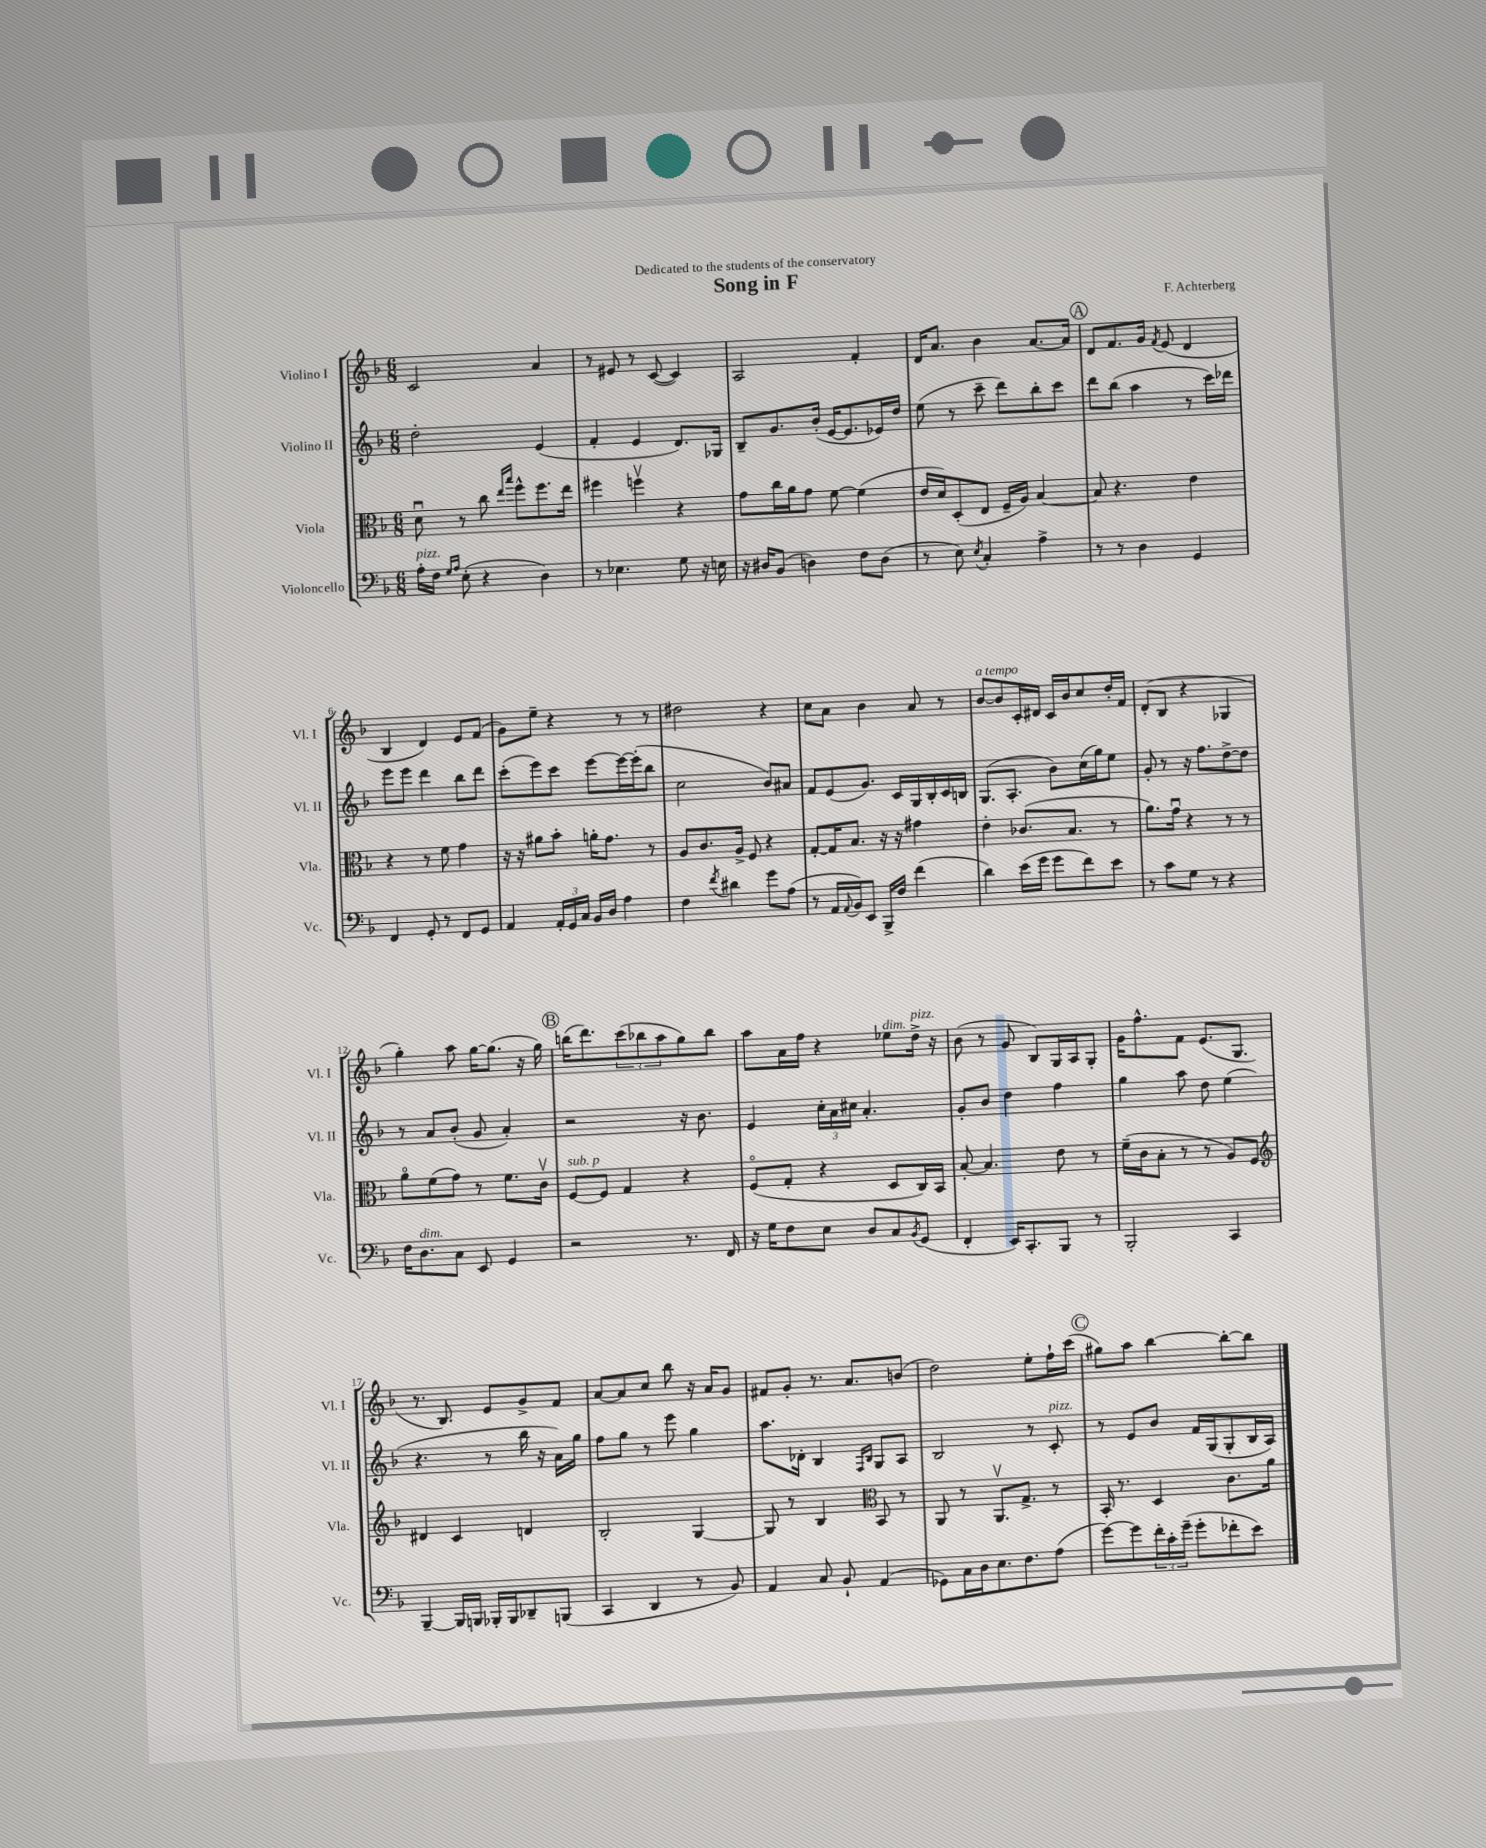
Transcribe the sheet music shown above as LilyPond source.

\header { title = "Song in F" composer = "F. Achterberg" dedication = "Dedicated to the students of the conservatory" }
<<
\new StaffGroup <<
\new Staff = "s0" \with { instrumentName = "Violino I" shortInstrumentName = "Vl. I" } {
    \clef treble \key f \major \numericTimeSignature \time 6/8
    c'2 a'4 |
    r8 eis'8 r8 c'8~( c'4) |
    a2 f'4-. |
    d'16 a'8. bes'4 a'8.~ a'16 |
    \mark \markup { \circle "A" } d'8 f'8. g'16 \acciaccatura { f'8 } e'8( d'4 |
    bes4 d'4) e'8 f'8( |
    g'8) e''8-- r4 r8 r8 |
    dis''2 r4 |
    c''8 a'8 bes'4 a'8 r8 |
    bes'8~^\markup { \italic "a tempo" } bes'8 c'16-. dis'16 c'16 bes'16 c''8 d''16-. f'16 |
    d'8-.( bes8 r4 ges4 |
    g''4-.) a''8 g''16~ g''8.( r16 g''16) |
    \mark \markup { \circle "B" } b''16( d'''8.) \tuplet 3/2 { c'''8( bes''8 a''8 } g''8) bes''8 |
    a''8 a'16 f''16 r4 ees''8^\markup { \italic "dim." } d''16->^\markup { \italic "pizz." } r16 |
    bes'8( r8 g'8 bes8) g16 a16 g8-. |
    g'16 f''8.-^ f'8 e'8.( g8. |
    r8. bes8.) e'8 g'8-> f'8 |
    a'8~ a'8 c''8 bes''8 r16 a'16 g'8 |
    fis'8 g'8-. r8. a'8. b'8( |
    d''2) e''8-. f''16-! c'''16( |
    \mark \markup { \circle "C" } gis''8) a''8 bes''4~ bes''8~-. bes''8 \bar "|." |
}
\new Staff = "s1" \with { instrumentName = "Violino II" shortInstrumentName = "Vl. II" } {
    \clef treble \key f \major \numericTimeSignature \time 6/8
    d''2-. e'4( |
    f'4-. e'4 d'8.) ges16 |
    bes8-- g'8. bes'16-.( e'16~ e'8. ees'16) d''16 |
    e''8( r8 c'''8-- d'''8) bes''8-. c'''8 |
    \mark \markup { \circle "A" } d'''8 bes''8( a''4 r8 c'''16) des'''16 |
    e'''8 e'''8 d'''4 bes''8 d'''8 |
    c'''8-.( e'''8) c'''8 e'''8~ e'''16~ e'''16-.( bes''8 |
    c''2 bes'8) ais'8 |
    f'8 e'8( g'8.) c'16 g16 bes16-. c'16 b16 |
    g8.( a8.-. bes'8) c''16( g''16) e''8 |
    g'8-. r8 r16 f''8. d''8~-> d''8 |
    r8 a'8 bes'8-.( g'8 a'4-.) |
    \mark \markup { \circle "B" } r2 r16 bes'8. |
    e'4 \tuplet 3/2 { c''16-. a'16 cis''16 } a'4.-. |
    g'8-. bes'8 d''4 f''4 |
    g''4 a''8 d''8 e''4( |
    r4. r8 bes''16 r16 a'16) g''16 |
    f''8 g''8 r8 e'''8 g''4 |
    a''8. des'16-. bes4 \grace { f16 bes16 } g8 a8 |
    bes2 r8 c'8-.^\markup { \italic "pizz." } |
    \mark \markup { \circle "C" } r8 e'8 bes'8 f'16 g16( g8-. bes16 a16) \bar "|." |
}
\new Staff = "s2" \with { instrumentName = "Viola" shortInstrumentName = "Vla." } {
    \clef alto \key f \major \numericTimeSignature \time 6/8
    d'8\downbow r8 c''8 \grace { e''16 bes''16 } f''8-^ f''8. e''16 |
    fis''4 f''4\upbow r4 |
    g'8 c''16 a'16 g'8 f'8~ f'4( |
    e'16 d'16) d8-.( e8 f16-- a16) bes4~ |
    \mark \markup { \circle "A" } bes8 r4. e'4 |
    r4 r8 f'8 g'4 |
    r16 r16 ais'8 bes'8-. a'16-. g'8. r8 |
    a8 c'8. a16-> f8 r4 |
    g8~-. g16 bes8. r16 r16 gis'4 |
    e'4-. ces'8.( bes8. r8 |
    a'8.) g'16\downbow r4 r8 r8 |
    a'8\flageolet f'8( g'8) r8 f'8. c'16\upbow |
    \mark \markup { \circle "B" } f8~^\markup { \italic "sub. p" } f8 g4 r4 |
    f8\flageolet( g8-. r4 d8 c16) bes,16 |
    bes8~-. bes4. e'8 r8 |
    f'16--( c'16 bes8-. r8 r8 a8) f8 |
    \clef treble dis'4 c'4 d'4 |
    bes2-. g4~ |
    g8 r8 bes4 \clef alto bes,8 r8 |
    a,8 r8 a,8.\upbow g8.-> r8 |
    \mark \markup { \circle "C" } bes,16-. r8. d4 c'8. a'16 \bar "|." |
}
\new Staff = "s3" \with { instrumentName = "Violoncello" shortInstrumentName = "Vc." } {
    \clef bass \key f \major \numericTimeSignature \time 6/8
    a16-.^\markup { \italic "pizz." } f16 \grace { g16 a16 } e8-.( r4 d4) |
    r8 ees4. g8 r16 e16 |
    r16 dis16 bes,8( d4) f8 d8( |
    r8 e8) \acciaccatura { e8 } c4-. a4-> |
    \mark \markup { \circle "A" } r8 r8 d4 g,4 |
    f,4 g,8-. r8 f,8 g,8 |
    a,4 \tuplet 3/2 { a,16-. g,16 c16 } bes,16 d16 a4 |
    f4 \acciaccatura { f'8 } dis'4 g'8 a8( |
    r8 a,16 \appoggiatura { a,8 } bes,16) e,8 bes,,16-> f16 f'4( |
    d'4) e'16( g'16 g'8 f'8) e'8 |
    r8 c'8 g8 r8 r4 |
    f16 d8.^\markup { \italic "dim." } c8 e,8 g,4 |
    \mark \markup { \circle "B" } r2 r8. f,16 |
    r16 g16 f8 e8 d8 c8 \acciaccatura { bes,8 } g,8( |
    f,4-. e,16) c,8.-. bes,,8 r8 |
    bes,,2-. c,4 |
    bes,,4~-- bes,,16 b,,16 bes,,16-. bes,,16 des,8-- b,,8( |
    c,4 d,4 r8 bes,8) |
    a,4 c8 bes,8-! a,4( |
    ges,8) c16 d16 e8. f8. a8( |
    \mark \markup { \circle "C" } g'8~) g'8 \tuplet 3/2 { f'16-. c'16-. g'16--( } g'8-. fes'8-. e'8) \bar "|." |
}
>>
>>
